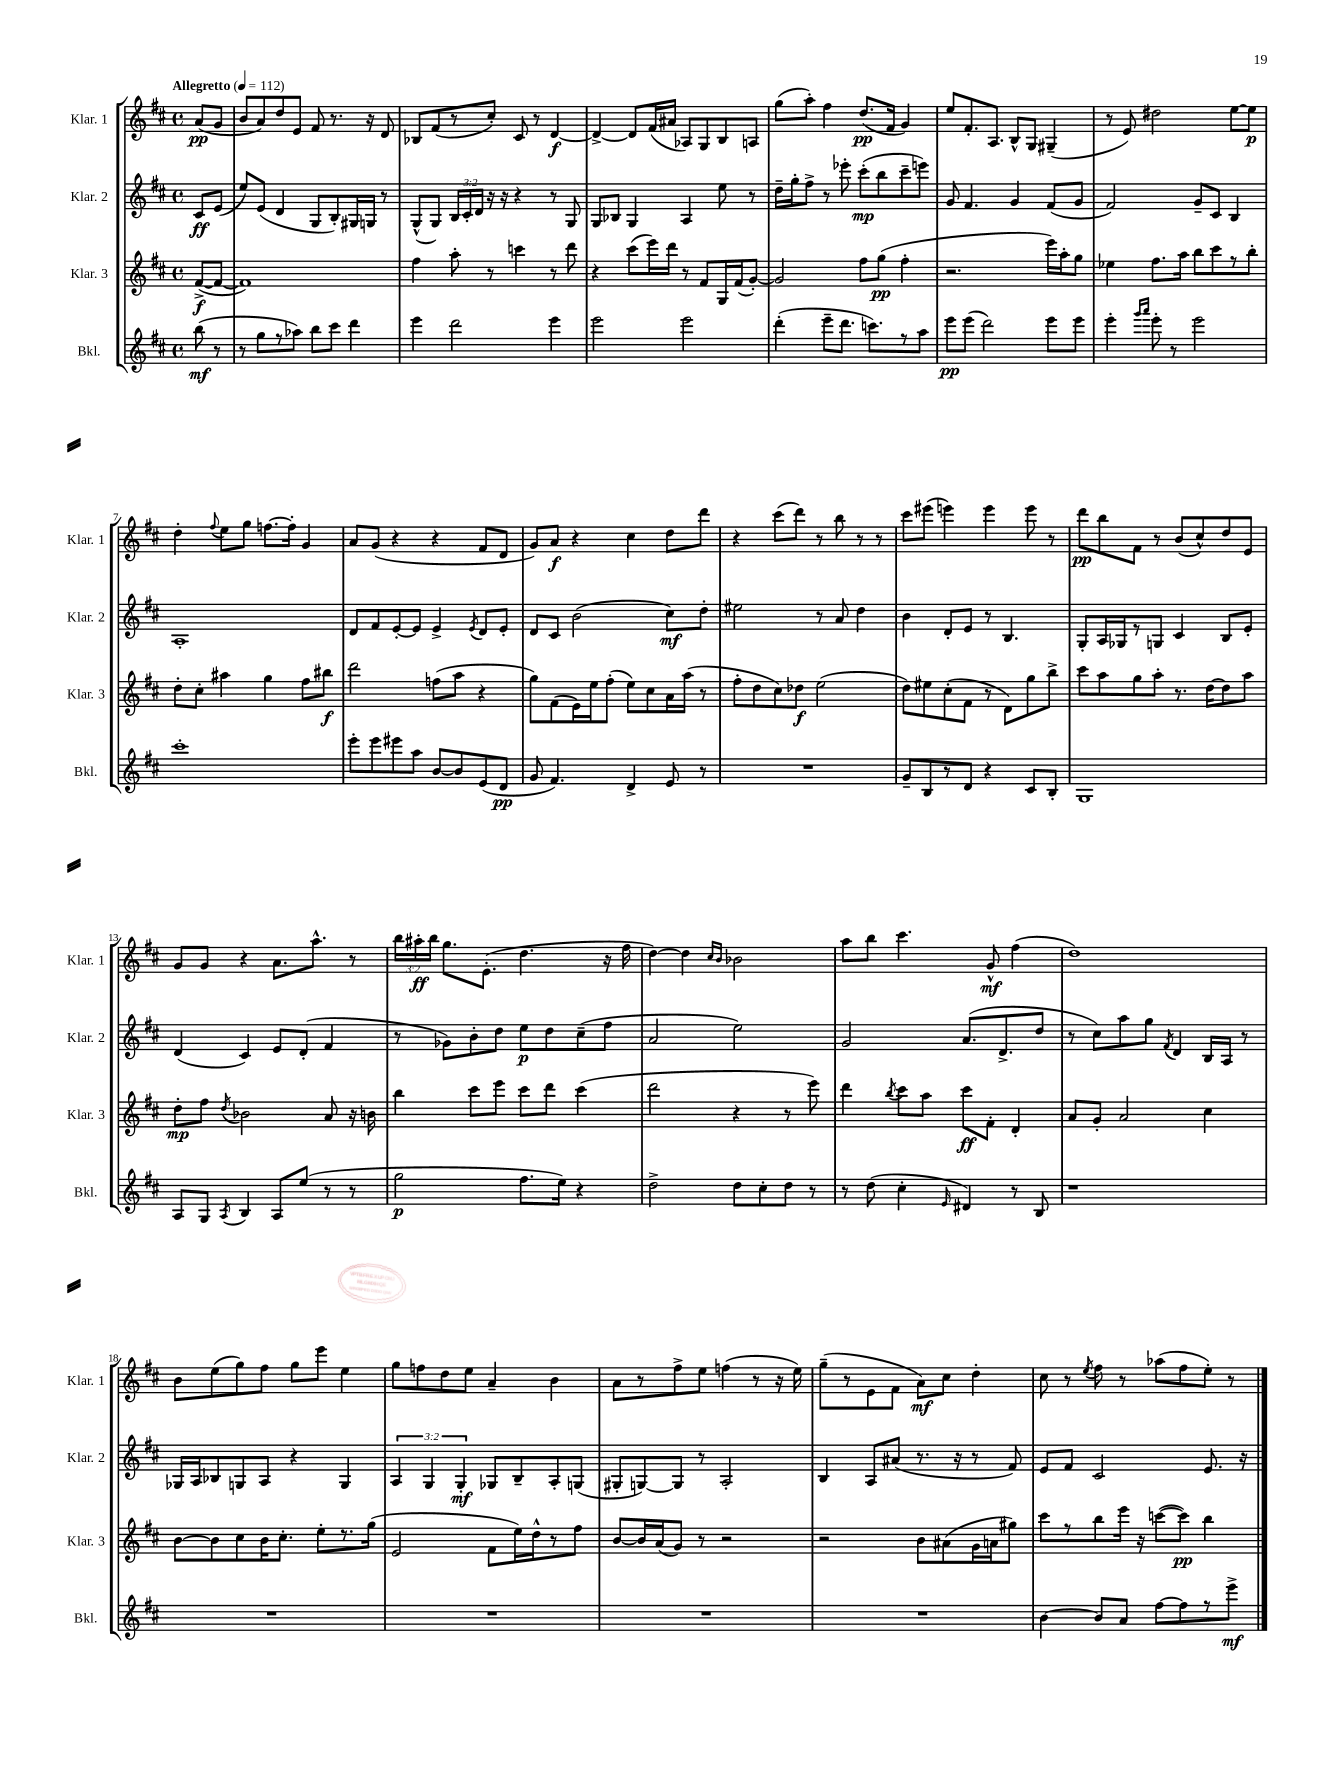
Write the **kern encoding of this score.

**kern	**kern	**kern	**kern
*staff4	*staff3	*staff2	*staff1
*clefG2	*clefG2	*clefG2	*clefG2
*k[f#c#]	*k[f#c#]	*k[f#c#]	*k[f#c#]
*M4/4	*M4/4	*M4/4	*M4/4
*met(c)	*met(c)	*met(c)	*met(c)
*MM112	*MM112	*MM112	*MM112
(8bb	([8f#^	8c#	(8a
8r	8f#_	(8e	8g
=	=	=	=
8r	1f#])	8ee)	8b
8gg	.	(8e	8a)
8r	.	4d	8dd
8aa-)	.	.	8e
8bb	.	8G	8f#
8ccc#	.	8B')	8.r
4ddd	.	16G#	.
.	.	16G	16r
.	.	8r	8d
=	=	=	=
4eee	4ff#	(8G^^	8B-
.	.	8G)	(8f#
2ddd	8aa'	24B	8r
.	.	24c#'	.
.	.	24d	.
.	8r	16r	8cc#')
.	.	16r	.
.	4ccc	4r	8c#
.	.	.	8r
4eee	8r	8r	[4d
.	8ddd	8G	.
=	=	=	=
2eee	4r	8G	4d^_
.	.	8B-	.
.	(8ccc#	4G	8d]
.	16eee)	.	(16f#
.	16ddd	.	16a#
2eee	8r	4A	8A-)
.	8f#	.	8G
.	16G	8ee	8B
.	(16f#	.	.
.	[8g')	8r	8A
=	=	=	=
(4ddd'	2g]	16dd~	(8gg
.	.	16gg'	.
.	.	8ff#^	8aa')
8eee~	.	8r	4ff#
8.ddd	.	8eee-'	.
.	8ff#	(8ccc#'	(8.dd
8.ccc)	.	.	.
.	(8gg	8bb	.
.	.	.	16f#
8r	4ff#'	8ccc#~	4g)
8aa	.	8eee)	.
=	=	=	=
8eee	2.r	8g	8ee
(8eee	.	4.f#	8.f#'
2ddd)	.	.	.
.	.	.	8.A
.	.	4g	8B^^
.	.	.	8G
8eee	16eee)	(8f#	(4G#~
.	16aa'	.	.
8eee	8gg	8g	.
=	=	=	=
4eee'	4ee-	2f#)	8r
.	.	.	8e)
16qqggg	.	.	.
16qqaaa	.	.	.
8eee'	8.ff#	.	2dd#
8r	.	.	.
.	16aa	.	.
2eee	8bb	8g~	.
.	8ccc#	8c#	.
.	8r	4B	[8ee
.	8bb'	.	8ee]
=	=	=	=
1ccc#'	8dd'	1A'	4dd'
.	8cc#'	.	.
.	.	.	8qqff#
.	4aa#	.	8ee
.	.	.	8gg
.	4gg	.	[8.ff
.	.	.	16ff']
.	8ff#	.	4g
.	8bb#	.	.
=	=	=	=
8eee'	2ddd	8d	8a
8eee	.	8f#	(8g
8eee#	.	[8e'	4r
8aa	.	8e]	.
[8b	(8ff	4e^	4r
8b]	8aa	.	.
.	.	8qe	.
(8e	4r	8d	8f#
8d	.	8e'	8d
=	=	=	=
8g	8gg)	8d	8g)
4.f#)	(8f#	8c#	8a
.	16e)	(2b	4r
.	16ee	.	.
.	(8ff#'	.	.
4d^	8ee)	.	4cc#
.	8cc#	.	.
8e	16a	8cc#)	8dd
.	(16aa	.	.
8r	8r	8dd'	8ddd
=	=	=	=
1r	8ff#'	2ee#	4r
.	8dd	.	.
.	8cc#)	.	(8ccc#
.	8dd-	.	8ddd)
.	(2ee	8r	8r
.	.	8a	8bb
.	.	4dd	8r
.	.	.	8r
=	=	=	=
8g~	8dd)	4b	8ccc#
8B	8ee#	.	(8eee#
8r	(8cc#'	8d'	4eee)
8d	8f#	8e	.
4r	8r	8r	4eee
.	8d)	4.B	.
8c#	8gg	.	8eee
8B'	8bb^	.	8r
=	=	=	=
1G	8ccc#	8G'	8ddd
.	8aa	16A	8bb
.	.	16G-	.
.	8gg	8r	8f#
.	8aa'	8G	8r
.	8.r	4c#	(8b
.	.	.	8cc#^^)
.	[16dd	.	.
.	8dd]	8B	8dd
.	8aa	8e'	8e
=	=	=	=
8A	8dd'	(4d	8g
8G	8ff#	.	8g
8qA	8qdd	.	.
4B	2b-	4c#)	4r
8A	.	8e	8.a
(8ee	.	(8d'	.
.	.	.	8.aa^^
8r	8a	4f#	.
8r	16r	.	8r
.	16b	.	.
=	=	=	=
2gg	4bb	8r	24bb
.	.	.	24aa#'
.	.	.	24bb
.	.	8g-)	8.gg
.	8ccc#	8b'	.
.	.	.	(8.e'
.	8eee	8dd	.
8.ff#	8ccc#	8ee	4.dd
.	8ddd	8dd	.
16ee)	.	.	.
4r	(4ccc#	(8cc#~	.
.	.	8ff#	16r
.	.	.	16ff#
=	=	=	=
2dd^	2ddd	2a	[4dd)
.	.	.	4dd]
.	.	.	16qqcc#
.	.	.	16qqb
8dd	4r	2ee)	2b-
8cc#'	.	.	.
8dd	8r	.	.
8r	8eee)	.	.
=	=	=	=
8r	4ddd	2g	8aa
(8dd	.	.	8bb
.	8qbb	.	.
4cc#'	8ccc#	.	4.ccc#
.	8aa	.	.
16qqe	.	.	.
4d#)	8ccc#	(8.a	.
.	8f#'	.	8g^^
.	.	8.d^	.
8r	4d'	.	(4ff#
8B	.	8dd	.
=	=	=	=
1r	8a	8r	1dd)
.	8g'	8cc#)	.
.	2a	8aa	.
.	.	8gg	.
.	.	8qf#	.
.	.	4d	.
.	4cc#	16B	.
.	.	16A	.
.	.	8r	.
=	=	=	=
1r	[8b	16G-	8b
.	.	16A	.
.	8b]	8B-	(8ee
.	8cc#	8G	8gg)
.	16b	8A	8ff#
.	8.cc#'	.	.
.	.	4r	8gg
.	8ee'	.	8eee
.	8.r	4G	4ee
.	(16gg	.	.
=	=	=	=
1r	2e	6A	8gg
.	.	.	8ff
.	.	6G	.
.	.	.	8dd
.	.	6G'	.
.	.	.	8ee
.	8f#	8G-	4a~
.	16ee)	8B~	.
.	16dd^^	.	.
.	8r	8A'	4b
.	8ff#	(8G	.
=	=	=	=
1r	[8b	8G#'	8a
.	16b]	[8G)	8r
.	(16a	.	.
.	8g)	8G]	8ff#^
.	8r	8r	8ee
.	2r	2A'	(4ff
.	.	.	8r
.	.	.	16r
.	.	.	16ee)
=	=	=	=
1r	2r	4B	(8gg~
.	.	.	8r
.	.	8A	8e
.	.	(8a#	8f#
.	8b	8.r	8a)
.	(8a#	.	8cc#
.	.	16r	.
.	16g	8r	4dd'
.	16a	.	.
.	8gg#)	8f#)	.
=	=	=	=
[4b	8ccc#	8e	8cc#
.	8r	8f#	8r
.	.	.	8qee
8b]	8bb	2c#	8ff#
8a	16eee	.	8r
.	16r	.	.
[8ff#	([8ccc	.	(8aa-
8ff#]	8ccc])	.	8ff#
8r	4bb	8.e	8ee')
8eee^	.	.	8r
.	.	16r	.
==	==	==	==
*-	*-	*-	*-
